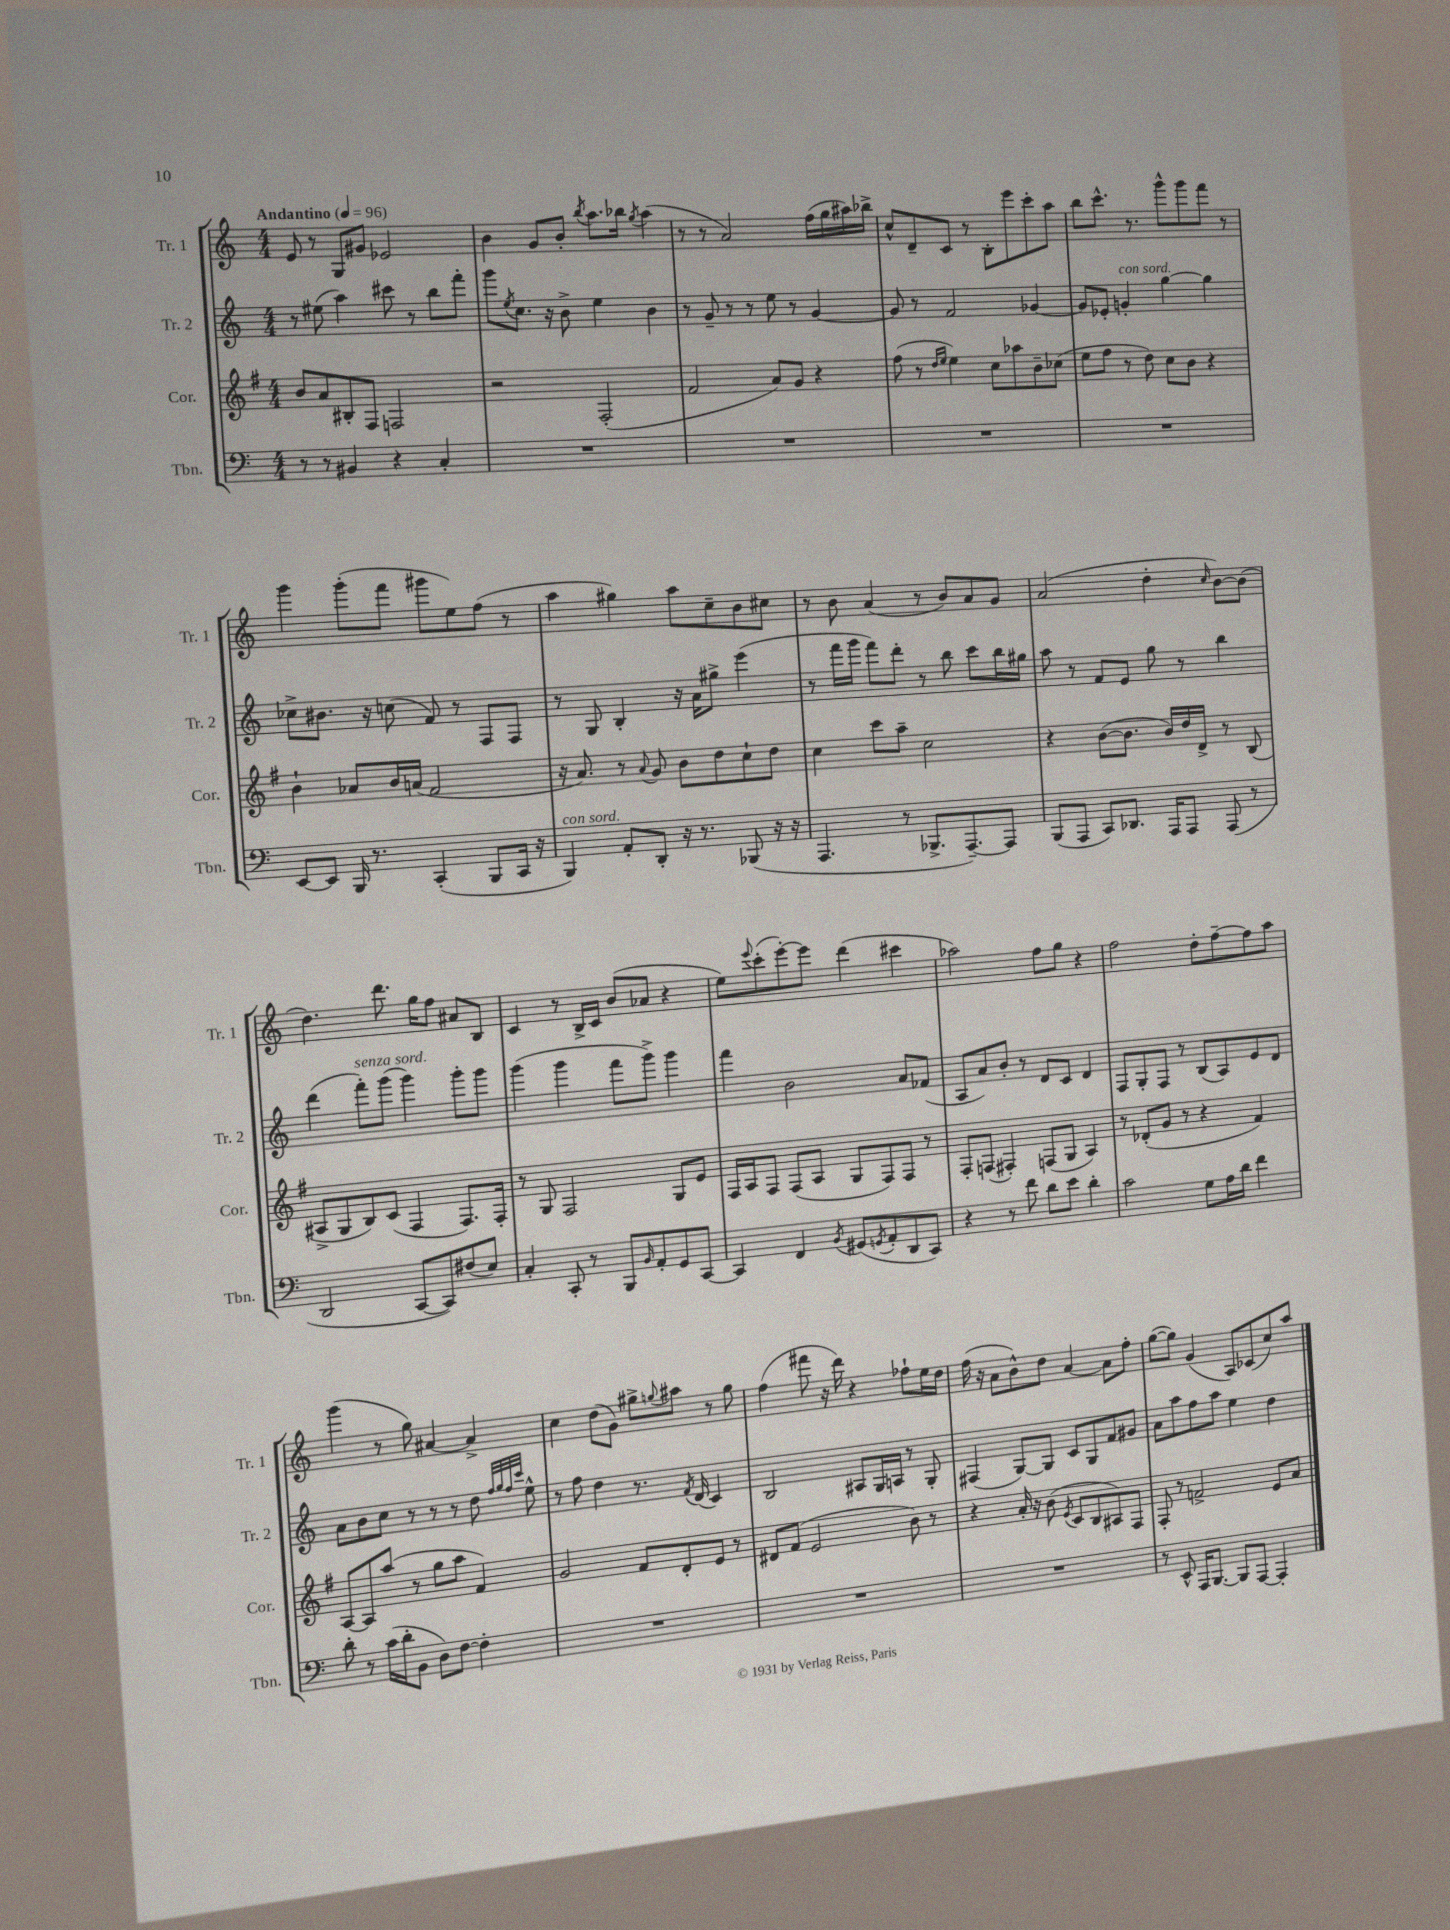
<<
\new StaffGroup <<
\new Staff = "s0" \with { instrumentName = "Tr. 1" shortInstrumentName = "Tr. 1" } {
    \clef treble \key c \major \numericTimeSignature \time 4/4 \tempo "Andantino" 4 = 96
    e'8 r8 g8 gis'8 ees'2 |
    b'4 g'8 b'8-. \acciaccatura { b''8 } a''8. bes''16 \acciaccatura { g''8 } a''4( |
    r8 r8 a'2) f''16( g''16 ais''16) bes''16-> |
    c''8-^ d'8-- c'8 r8 b8-. e'''8 c'''8-. a''8 |
    b''8 c'''8.-^ r8. g'''8-^ g'''8 f'''8 r8 |
    g'''4 g'''8-.( f'''8 gis'''8 e''8) f''8( r8 |
    a''4 gis''4) a''8 c''8-- b'8 cis''8 |
    r8 b'8 a'4( r8 b'8) a'8 g'8 |
    a'2( d''4-. \grace { c''16 } b'8~) b'8( |
    d''4.) d'''8. g''16 f''8 ais'8 b8 |
    c'4 r8 b16-> c'16 b'8( aes'8 r4 |
    e''8) \appoggiatura { e'''8 } c'''8-.( e'''8~-.) e'''8 d'''4( cis'''4 |
    aes''2) f''8 g''8 r4 |
    f''2 d''8-. f''8~-- f''8 a''8 |
    g'''4( r8 g''8) ais'4~ ais'4-> |
    c''4 d''8( g'8) gis''8-> \appoggiatura { g''8 } ais''8 r8 g''8 |
    f''4( fis'''8 r16 d'''16) r4 fes''8-! e''16 d''16 |
    f''16( r16 a'8 b'8-^) d''8 a'4~ a'8 f''8-. |
    g''8~( g''8) g'4( a8) ces'8( c''8) a''8 \bar "|." |
}
\new Staff = "s1" \with { instrumentName = "Tr. 2" shortInstrumentName = "Tr. 2" } {
    \clef treble \key c \major \numericTimeSignature \time 4/4
    r8 eis''8( a''4) cis'''8 r8 b''8 f'''8-. |
    g'''8 \acciaccatura { e''8 } c''8. r16 b'8-> e''4 b'4 |
    r8 g'8-- r8 r8 e''8 r8 g'4~ |
    g'8 r8 f'2 ges'4~ |
    ges'8 ees'8-. g'4-.^\markup { \italic "con sord." } g''4~ g''4 |
    ces''8-> bis'8. r16 c''8( f'8) r8 f8 f8 |
    r8 g8 b4-. r16 a'16 gis''8-> e'''4( |
    r8 f'''16 g'''16 f'''8) d'''8-. r8 b''8 c'''8 b''16 gis''16 |
    a''8 r8 f'8 e'8 g''8 r8 b''4 |
    d'''4( f'''8-.^\markup { \italic "senza sord." }) g'''8( g'''4) g'''8-. g'''8 |
    g'''4( g'''4 f'''8 g'''8->) g'''4 |
    f'''4 b'2 a'8 fes'8( |
    a8 a'8) b'8-. r8 d'8 c'8 d'4 |
    f8 g8-. f8 r8 b8( a8) e'8 d'8 |
    a'8 b'8 c''8 r8 r8 r8 d''8 \grace { f''32 g''32 f''32 c'''32 } e''8-^ |
    r8 f''8 d''4 r8. \acciaccatura { f'8 } d'16( c'4) |
    b2 ais8 g16 a16 r8 g8-. |
    fis4( g8~) g8 c'8 g8 f'8 gis'8 |
    a'8 a''8 f''8 a''8 e''4 d''4 \bar "|." |
}
\new Staff = "s2" \with { instrumentName = "Cor." shortInstrumentName = "Cor." } {
    \clef treble \key g \major \numericTimeSignature \time 4/4
    b'8 a'8 bis8-. fis8 f2 |
    r2 fis2-.( |
    fis'2 a'8) g'8 r4 |
    fis''8( r8 \grace { d''16 e''16 } e''4) c''8 aes''8 b'8-- ces''8( |
    e''8 fis''8 r8 d''8) c''8 b'8 r4 |
    b'4-! aes'8 b'16 a'16( fis'2 |
    r16 a'8.) r8 \appoggiatura { a'8 } g'8 b'8 d''8 c''8-! d''8 |
    c''4 c'''8 a''8-- c''2 |
    r4 b'8~( b'8. b'16) d''16 d'16-> r8 b8( |
    ais8-> g8 b8) c'8( fis4 fis8.) fis16-. |
    r8 g8 fis2 g8 e'8 |
    fis16 a16 fis8 fis8( a8 g8 fis8) fis8 r8 |
    fis8-. f8( fis4-.) f8( g8 a4) |
    r8 des'8-.( g'8 r8 r4 fis'4) |
    a8~ a8 a''8( r8 g''8 a''8 fis'4) |
    g'2 fis'8 d'8-. e'8 r8 |
    dis'8 fis'8( e'2 b'8) r8 |
    r4 a'16-. r16 b'8( \acciaccatura { e'8 } c'8 b8 ais8) fis8 |
    fis8-. r8 f'2-> e'8 a'8 \bar "|." |
}
\new Staff = "s3" \with { instrumentName = "Tbn." shortInstrumentName = "Tbn." } {
    \clef bass \key c \major \numericTimeSignature \time 4/4
    r8 r8 bis,4 r4 c4-. |
    R1 |
    R1 |
    R1 |
    R1 |
    e,8~ e,8 b,,16 r8. c,4-.( b,,8 c,16 r16 |
    b,,4^\markup { \italic "con sord." }) a,8-. d,8-. r16 r8. bes,,8( r16 r16 |
    a,,4. r8 bes,,8.-> a,,8.~--) a,,8 |
    b,,8( a,,8 c,8) des,8. a,,16 a,,8 a,,8( r8 |
    d,2 c,8~ c,8) fis8( e8) |
    c4-. c,8-. r8 b,,8 \grace { b,16 } a,8-. g,8 c,8~ |
    c,4 f,4 \acciaccatura { b,8 } gis,8( \acciaccatura { g,8 } a,8-. d,8 c,8) |
    r4 r8 f'8 d'8 e'8 d'4-. |
    c'2 g8 a16 d'16 f'4 |
    d'8-. r8 c'16( d'16-. b,8 d8) f8~ f4-. |
    R1 |
    R1 |
    R1 |
    r8 e,8-^ a,,16 b,,8.~ b,,8 a,,8~ a,,4-. \bar "|." |
}
>>
>>
\layout { \context { \Score \remove "Bar_number_engraver" } }
